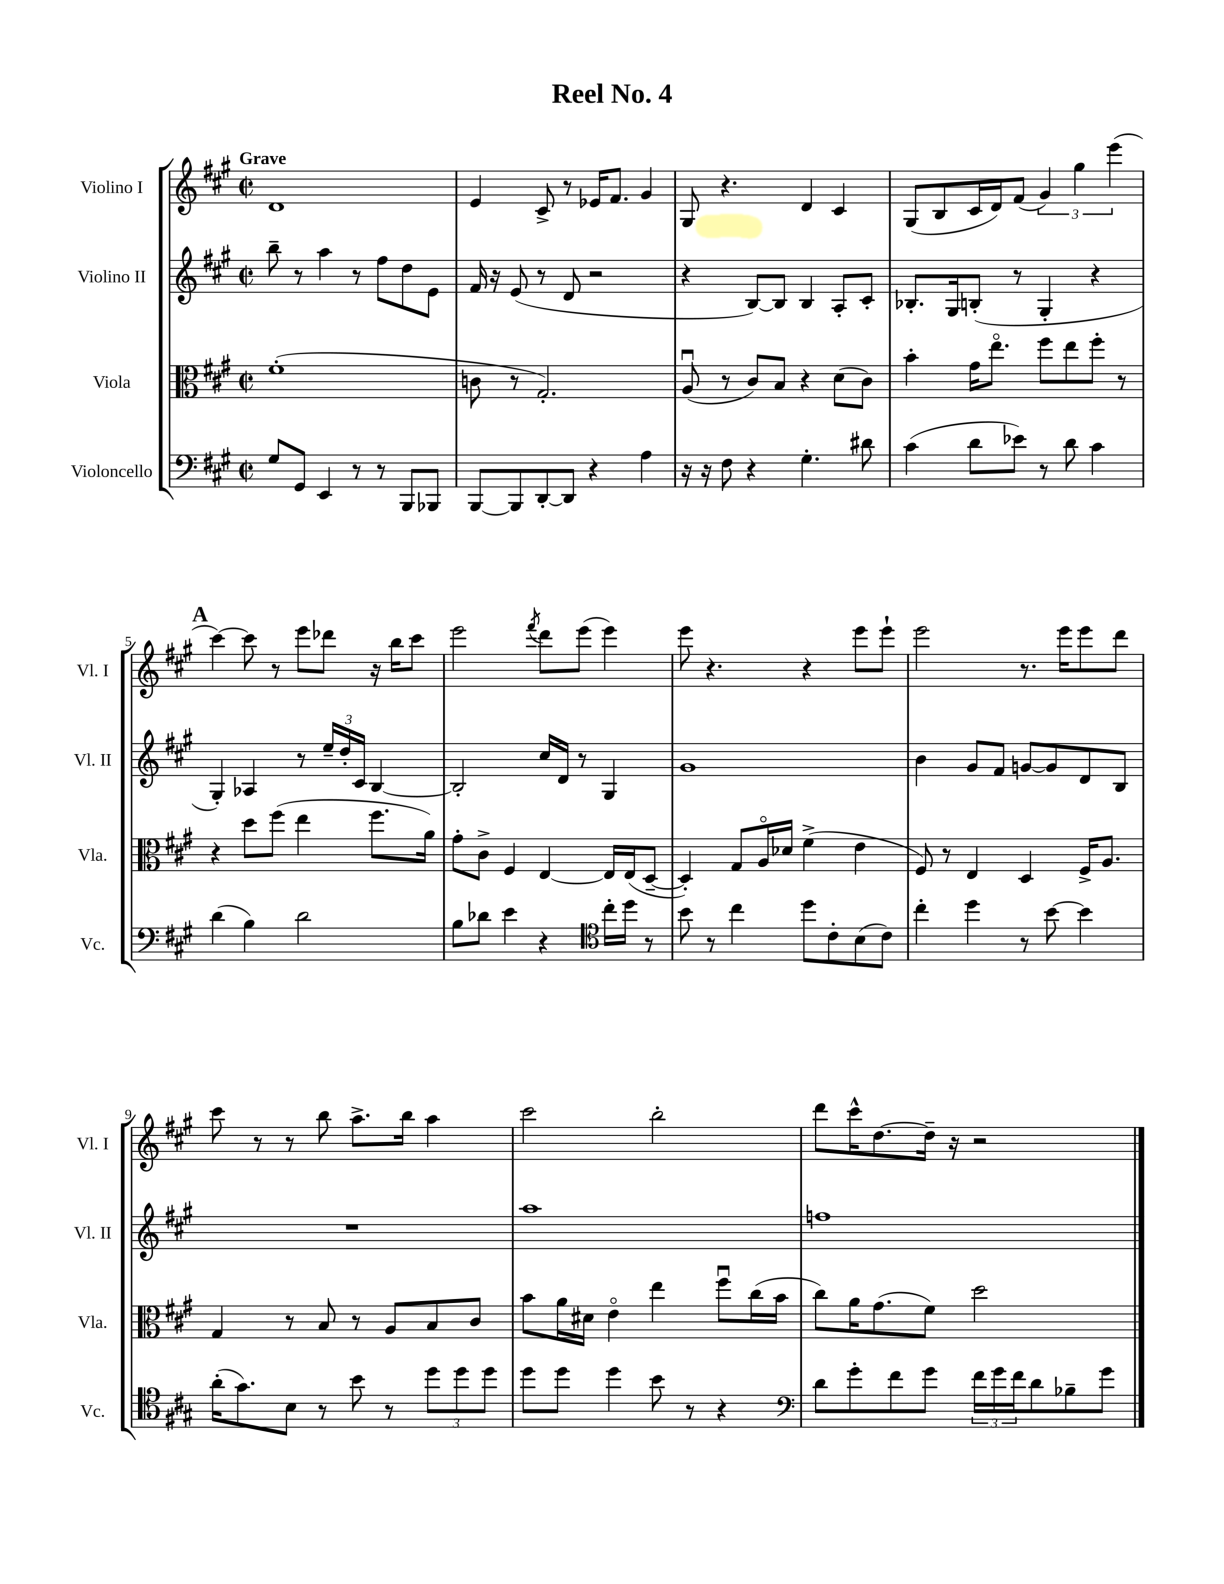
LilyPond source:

\header { title = "Reel No. 4" }
<<
\new StaffGroup <<
\new Staff = "s0" \with { instrumentName = "Violino I" shortInstrumentName = "Vl. I" } {
    \clef treble \key a \major \defaultTimeSignature \time 2/2 \tempo "Grave"
    d'1 |
    e'4 cis'8-> r8 ees'16 fis'8. gis'4 |
    gis8 r4. d'4 cis'4 |
    gis8( b8 cis'16 d'16) fis'8( \tuplet 3/2 { gis'4) gis''4 e'''4( } |
    \mark \markup { \bold "A" } cis'''4~) cis'''8 r8 e'''8 des'''8 r16 b''16 cis'''8 |
    e'''2 \acciaccatura { fis'''8 } d'''8 e'''8( e'''4) |
    e'''8 r4. r4 e'''8 e'''8-! |
    e'''2 r8. e'''16 e'''8 d'''8 |
    cis'''8 r8 r8 b''8 a''8.-> b''16 a''4 |
    cis'''2 b''2-. |
    d'''8 cis'''16-^ d''8.~ d''16-- r16 r2 \bar "|." |
}
\new Staff = "s1" \with { instrumentName = "Violino II" shortInstrumentName = "Vl. II" } {
    \clef treble \key a \major \defaultTimeSignature \time 2/2
    b''8-- r8 a''4 r8 fis''8 d''8 e'8 |
    fis'16 r16 e'8( r8 d'8 r2 |
    r4 b8~) b8 b4 a8-. cis'8-. |
    bes8.-. gis16 b8-.( r8 gis4-. r4 |
    \mark \markup { \bold "A" } gis4-.) aes4 r8 \tuplet 3/2 { e''16-- d''16-. cis'16 } b4~ |
    b2-. cis''16 d'16 r8 gis4 |
    gis'1 |
    b'4 gis'8 fis'8 g'8~ g'8 d'8 b8 |
    R1 |
    a''1 |
    f''1 \bar "|." |
}
\new Staff = "s2" \with { instrumentName = "Viola" shortInstrumentName = "Vla." } {
    \clef alto \key a \major \defaultTimeSignature \time 2/2
    fis'1-.( |
    c'8 r8 gis2.-.) |
    a8\downbow( r8 cis'8) b8 r4 d'8( cis'8) |
    b'4-. gis'16 e''8.\flageolet fis''8 e''8 fis''8-. r8 |
    \mark \markup { \bold "A" } r4 d''8 fis''8( e''4 fis''8. a'16) |
    gis'8-. cis'8-> fis4 e4~ e16 e16( d8~-- |
    d4-.) gis8 a16\flageolet des'16 fis'4->( e'4 |
    fis8) r8 e4 d4 fis16-> a8. |
    gis4 r8 b8 r8 a8 b8 cis'8 |
    b'8 a'16 dis'16 e'4\flageolet e''4 fis''8\downbow cis''16( b'16 |
    cis''8) a'16 gis'8.( fis'8) d''2 \bar "|." |
}
\new Staff = "s3" \with { instrumentName = "Violoncello" shortInstrumentName = "Vc." } {
    \clef bass \key a \major \defaultTimeSignature \time 2/2
    gis8 gis,8 e,4 r8 r8 b,,8 bes,,8 |
    b,,8~ b,,8 d,8~-. d,8 r4 a4 |
    r16 r16 fis8 r4 gis4.-. dis'8 |
    cis'4( d'8 ees'8) r8 d'8 cis'4 |
    \mark \markup { \bold "A" } d'4( b4) d'2 |
    b8 des'8 e'4 r4 \clef tenor cis''16-. d''16 r8 |
    b'8 r8 cis''4 d''8 cis'8-. b8( cis'8) |
    cis''4-. d''4 r8 b'8~ b'4 |
    a'16-.( gis'8.) b8 r8 b'8 r8 \tuplet 3/2 { d''8 d''8 d''8 } |
    d''8 d''8 d''4 b'8 r8 r4 |
    \clef bass d'8 gis'8-. fis'8 gis'8 \tuplet 3/2 { fis'16 gis'16 fis'16 } d'8 bes8-- gis'8 \bar "|." |
}
>>
>>
